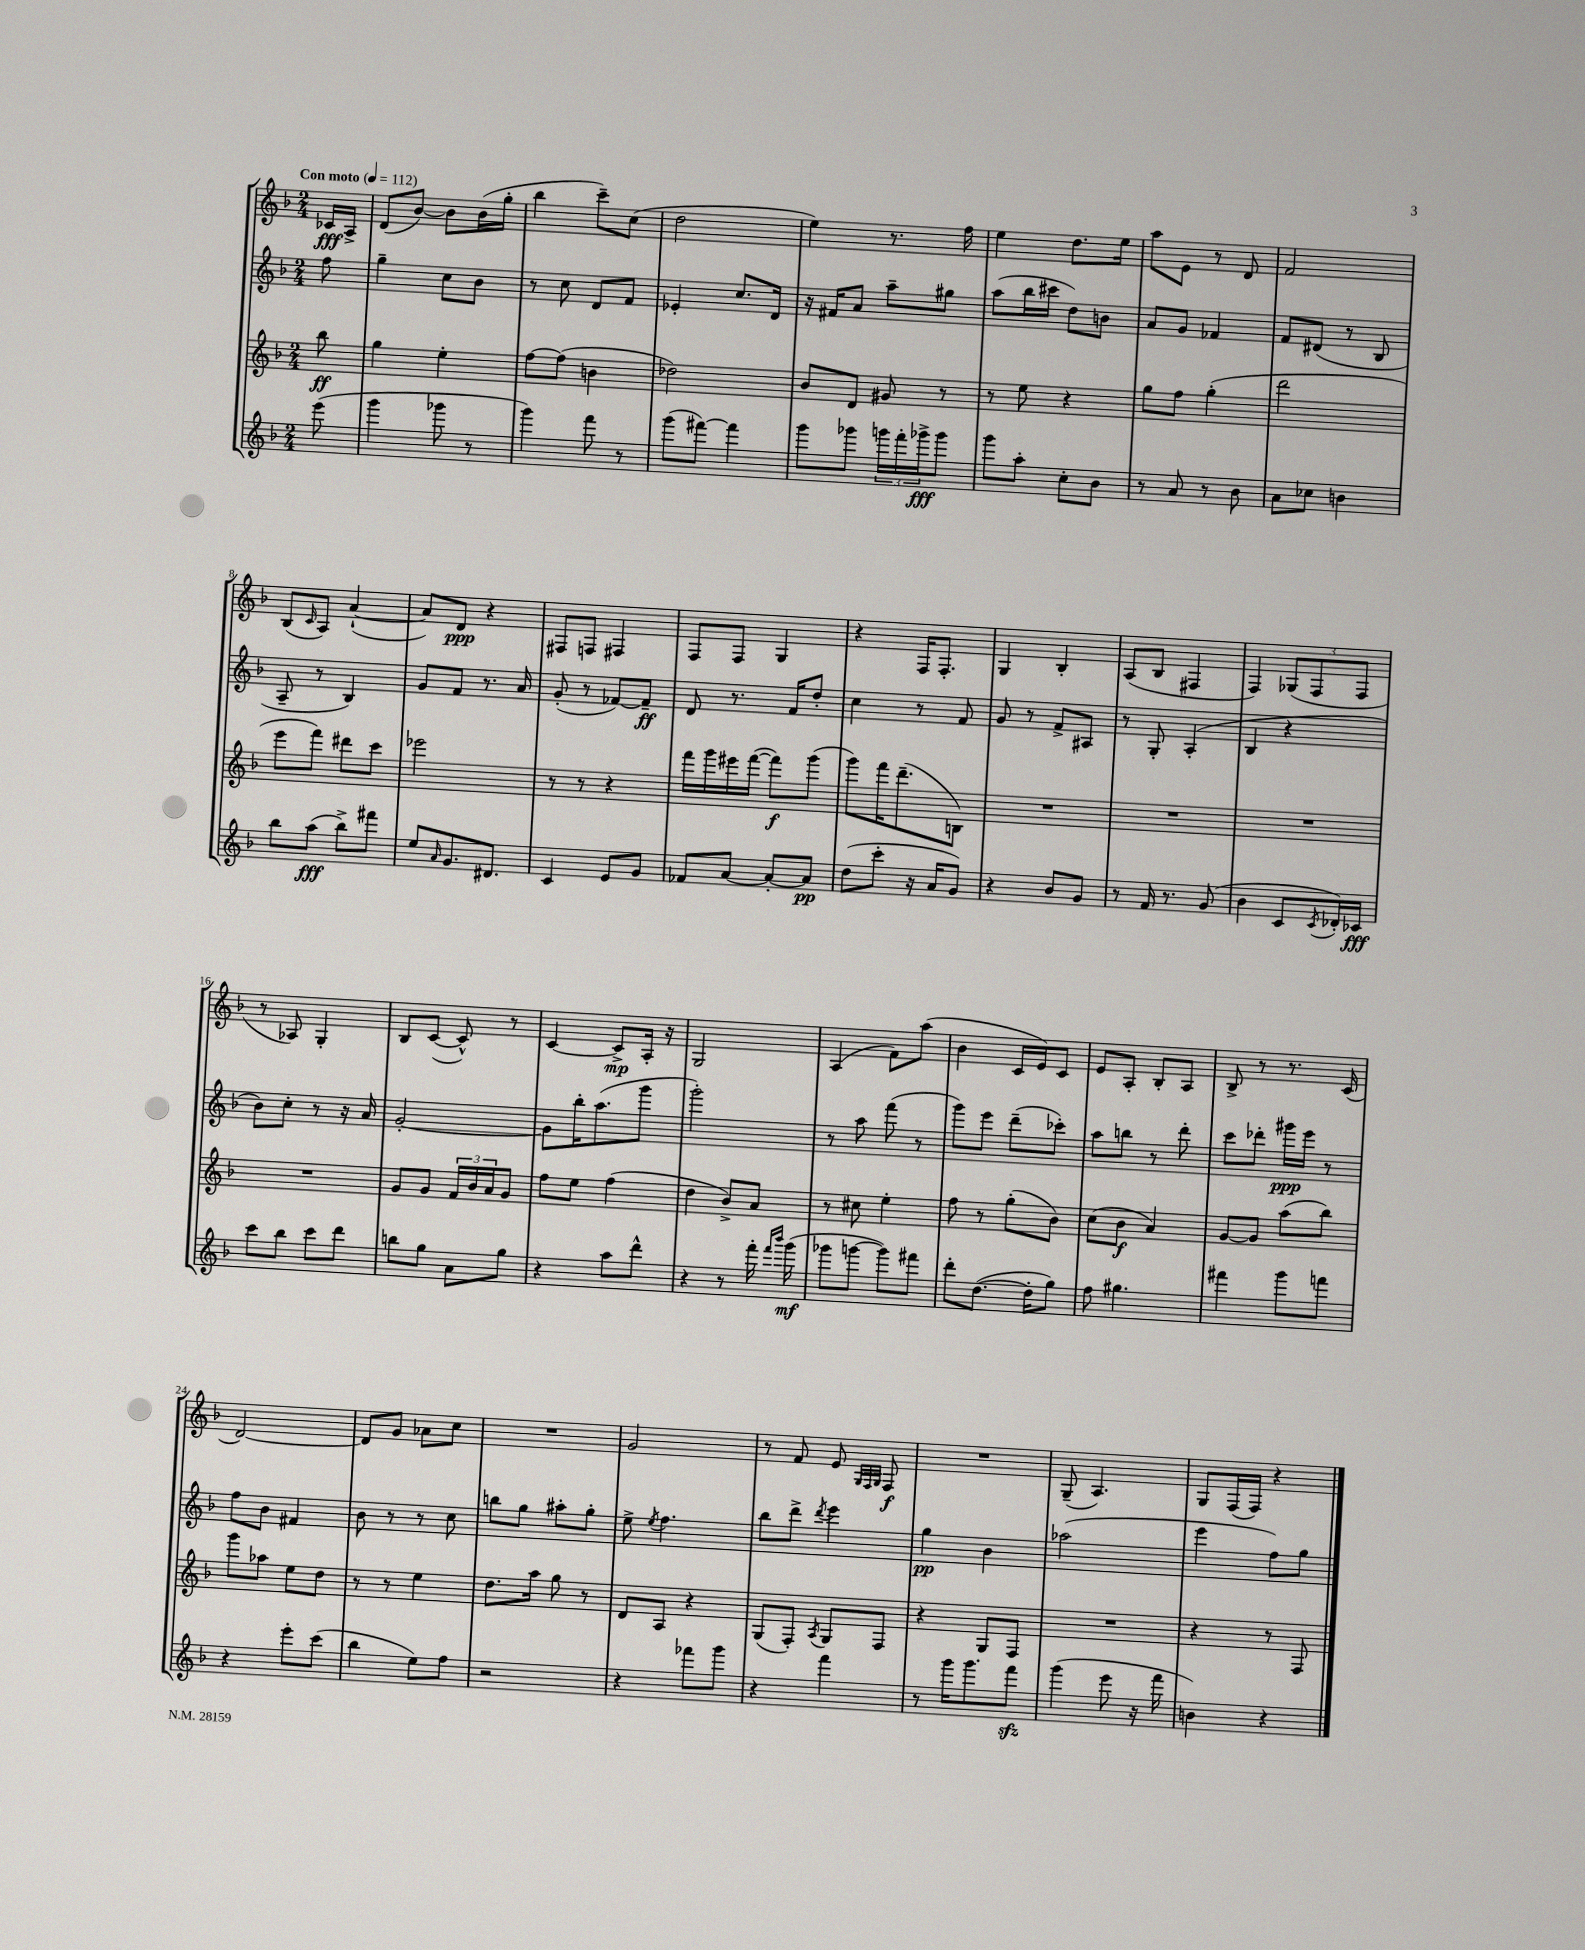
<<
\new StaffGroup <<
\new Staff = "s0" {
    \clef treble \key f \major \numericTimeSignature \time 2/4 \partial 8 \tempo "Con moto" 4 = 112
    ces'16\fff a16-> |
    d'8( bes'8~) bes'8 bes'16( g''16-. |
    bes''4 c'''8--) c''8( |
    d''2 |
    e''4) r8. f''16 |
    e''4 d''8. e''16 |
    a''8 e'8 r8 d'8 |
    f'2 |
    bes8( \grace { c'16 } a8) a'4~-!( |
    a'8) d'8\ppp r4 |
    fis8 f8 fis4 |
    f8 f8 g4 |
    r4 f16 f8.-. |
    g4 bes4-. |
    a8( bes8 fis4 |
    f4) \tuplet 3/2 { ges8( f8 f8 } |
    r8 aes8) g4-. |
    bes8 c'8~( c'8-^) r8 |
    c'4~ c'8->\mp a16-. r16 |
    g2 |
    a4( f'8) a''8( |
    bes'4 c'16 e'16) c'8 |
    e'8 a8-. bes8-. a8 |
    bes8-> r8 r8. c'16( |
    d'2~) |
    d'8 g'8 aes'8 c''8 |
    R2 |
    g'2 |
    r8 f'8 e'8 \grace { g32 f32 g32 } f8\f |
    R2 |
    g8--( a4.) |
    g8 f16( f16) r4 \bar "|." |
}
\new Staff = "s1" {
    \clef treble \key f \major \numericTimeSignature \time 2/4 \partial 8
    f''8 |
    g''4-- c''8 bes'8 |
    r8 c''8 d'8 f'8 |
    ees'4-. c''8. d'16 |
    r16 fis'16 a'8 a''8-- gis''8 |
    a''8( bes''16 cis'''16 d''8) b'8 |
    a'8 g'8 fes'4 |
    f'8 dis'8( r8 bes8 |
    a8-- r8 bes4) |
    g'8 f'8 r8. a'16 |
    g'8-.( r8 fes'8~) fes'8--\ff |
    d'8 r8. f'16 d''8-. |
    c''4 r8 f'8 |
    g'8 r8 f'8-> ais8 |
    r8 g8-. a4-.( |
    bes4 r4 |
    bes'8) c''8-. r8 r16 a'16 |
    g'2~-. |
    g'8 bes''16-. a''8.( g'''8 |
    g'''2-.) |
    r8 a''8 f'''8( r8 |
    g'''8) e'''8 d'''8--( ces'''8-.) |
    a''8 b''8 r8 d'''8-. |
    c'''8 des'''8-. gis'''16\ppp e'''16 r8 |
    f''8 bes'8 fis'4 |
    bes'8 r8 r8 c''8 |
    b''8 g''8 ais''8-. g''8-. |
    e''8-> \acciaccatura { e''8 } f''4. |
    bes''8 d'''8-> \acciaccatura { d'''8 } e'''4 |
    g''4\pp bes'4 |
    aes''2( |
    e'''4 f''8) g''8 \bar "|." |
}
\new Staff = "s2" {
    \clef treble \key f \major \numericTimeSignature \time 2/4 \partial 8
    bes''8\ff |
    g''4 e''4-. |
    f''8~ f''8( b'4 |
    des''2) |
    bes'8 d'8 gis'8 r8 |
    r8 e''8 r4 |
    g''8 f''8 g''4-.( |
    d'''2 |
    e'''8 f'''8) dis'''8 c'''8 |
    ees'''2 |
    r8 r8 r4 |
    f'''16 g'''16 eis'''16 f'''16~( f'''8\f) g'''8( |
    g'''8) f'''16 d'''8.--( b8) |
    R2 |
    R2 |
    R2 |
    R2 |
    g'8 g'8 \tuplet 3/2 { f'16 bes'16 a'16 } g'8 |
    f''8 e''8 f''4( |
    d''4 bes'8->) a'8 |
    r8 cis''8 e''4-. |
    f''8 r8 g''8-.( bes'8) |
    c''8( bes'8\f a'4) |
    g'8~ g'8 a''8( bes''8) |
    g'''8 aes''8 e''8 d''8 |
    r8 r8 e''4 |
    d''8. a''16 g''8 r8 |
    d'8 a8 r4 |
    g8( f8-.) \acciaccatura { a8 } g8 f8 |
    r4 g8 f8 |
    R2 |
    r4 r8 f8 \bar "|." |
}
\new Staff = "s3" {
    \clef treble \key f \major \numericTimeSignature \time 2/4 \partial 8
    e'''8( |
    g'''4 ges'''8 r8 |
    g'''4) f'''8 r8 |
    g'''8( fis'''8~) fis'''4 |
    g'''8 ges'''8 \tuplet 3/2 { g'''16 f'''16-. ges'''16->\fff } ges'''8 |
    g'''8 a''8-. c''8-. bes'8 |
    r8 a'8 r8 bes'8 |
    a'8 ces''8 b'4 |
    bes''8 a''8\fff( bes''8->) fis'''8 |
    e''8 \grace { a'16 } g'8. dis'8. |
    c'4 e'8 g'8 |
    fes'8 a'8~ a'8~-. a'8\pp |
    d''8( c'''8-. r16 a'16 g'8) |
    r4 bes'8 g'8 |
    r8 f'16 r8. g'8( |
    bes'4 c'8 \acciaccatura { c'8 } des'16-.) ces'16\fff |
    c'''8 bes''8 c'''8 d'''8 |
    b''8 g''8 a'8 g''8 |
    r4 a''8 d'''8-^ |
    r4 r8 f'''16-. \grace { f'''16 bes'''16 } g'''16\mf( |
    ges'''8 g'''8~ g'''8) fis'''8 |
    d'''8-. d''8.~( d''16-. g''8) |
    f''8 gis''4. |
    fis'''4 g'''8 f'''8 |
    r4 e'''8-. c'''8( |
    bes''4 e''8) f''8 |
    r2 |
    r4 fes'''8 g'''8 |
    r4 f'''4 |
    r8 g'''16 g'''8. f'''8\sfz |
    g'''4( e'''8 r16 f'''16 |
    b'4) r4 \bar "|." |
}
>>
>>
